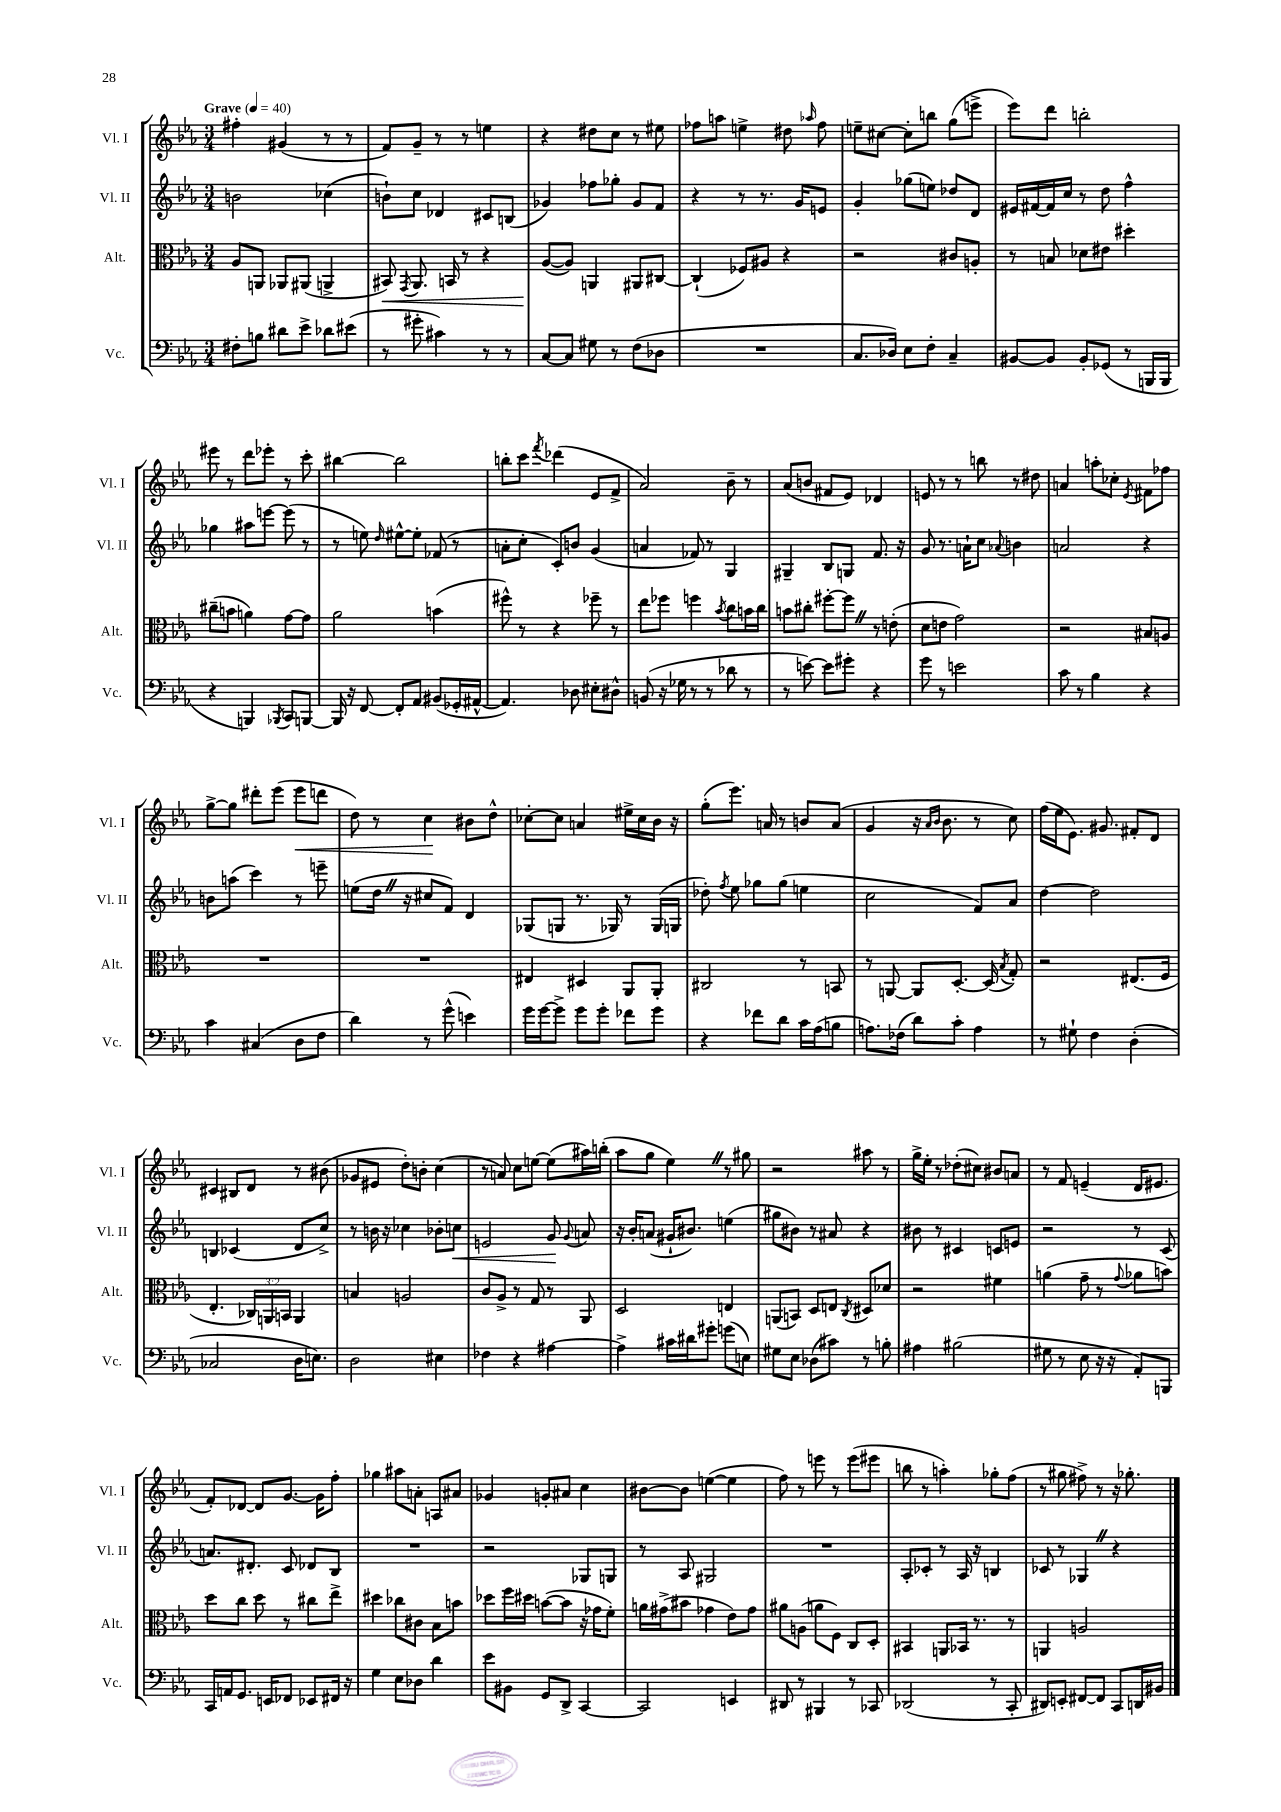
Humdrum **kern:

**kern	**kern	**dynam	**kern	**dynam	**kern	**dynam
*part4	*part3	*part3	*part2	*part2	*part1	*part1
*staff4	*staff3	*staff3	*staff2	*staff2	*staff1	*staff1
*I"Vc.	*I"Alt.	*	*I"Vl. II	*	*I"Vl. I	*
*I'Vc.	*I'Alt.	*	*I'Vl. II	*	*I'Vl. I	*
*clefF4	*clefC3	*	*clefG2	*	*clefG2	*
*k[b-e-a-]	*k[b-e-a-]	*	*k[b-e-a-]	*	*k[b-e-a-]	*
*M3/4	*M3/4	*	*M3/4	*	*M3/4	*
*MM40	*MM40	*	*MM40	*	*MM40	*
=1	=1	=1	=1	=1	=1	=1
!	!	!	!	!	!LO:TX:a:B:t=Grave	!
8F#X'\L	8A-/L	.	2bn\	.	4ff#X'\	.
8Bn\J	8AAn/J	.	.	.	.	.
8d#X\L	8AA-X/L	.	.	.	(4g#X/	.
8e-^\J	(8AA#X/J	.	.	.	.	.
8d-X\L	4AAn^/	.	(4cc-X\	.	8r	.
(8e#X\J	.	.	.	.	8r	.
=2	=2	=2	=2	=2	=2	=2
!	!	!LO:HP:b	!	!	!	!
8r	8BB#X/)	<	8bn`\L)	.	8f/L)	.
.	8qGG/	.	.	.	.	.
8g#X'\	8.AA-/	.	8cc\J	.	8g~/J	.
4c#X\)	.	.	4d-X/	.	8r	.
.	16BBn/	.	.	.	.	.
.	8r	.	.	.	8r	.
8r	4r	.	8c#X/L	.	4een\	.
8r	.	.	(8Bn/J	.	.	.
=3	=3	=3	=3	=3	=3	=3
[8C/L	([8A-/L	.	4g-X/)	.	4r	.
8C/J]	8A-/J])	[	.	.	.	.
8G#X\	4AAn/	.	8ff-X\L	.	8dd#X\L	.
8r	.	.	8gg-X'\J	.	8cc\J	.
(8F\L	8AA#X/L	.	8g-/L	.	8r	.
8D-X\J	[8C#X/J	.	8f/J	.	8ee#X\	.
=4	=4	=4	=4	=4	=4	=4
2.r	(4C#`/]	.	4r	.	8ff-X\L	.
.	.	.	.	.	8aan\J	.
.	8F-X/L)	.	8r	.	4een^\	.
.	8A#X/J	.	8.r	.	.	.
.	4r	.	.	.	8dd#X\	.
.	.	.	16g/KL	.	.	.
.	.	.	.	.	16qqaa-X/	.
.	.	.	8en/J	.	8ff-\	.
=5	=5	=5	=5	=5	=5	=5
8.C/L	2r	.	4g'/	.	8een~\L	.
.	.	.	.	.	[8cc#X\J	.
16D-X/Jk)	.	.	.	.	.	.
8E-\L	.	.	(8gg-X\L	.	8cc#'\L]	.
8F'\J	.	.	8een\J)	.	8bbn\J	.
4C~/	8c#X/L	.	8dd-X/L	.	(8gg\L	.
.	8An'/J	.	8d/J	.	8eeen^\J	.
=6	=6	=6	=6	=6	=6	=6
[8BB#X/L	8r	.	16e#X/LL	.	8eee-\L)	.
.	.	.	[16f#X/	.	.	.
8BB#/J]	8Bn/	.	16f#/]	.	8ddd\J	.
.	.	.	16cc/JJ	.	.	.
8BB#'/L	8d-X\L	.	8r	.	2bbn'\	.
(8GG-X/J	8e#X\J	.	8dd\	.	.	.
8r	4dd#X'\	.	4ff^^\	.	.	.
16BBBn/LL	.	.	.	.	.	.
16BBB/JJ	.	.	.	.	.	.
!!LO:LB:g=z
=7	=7	=7	=7	=7	=7	=7
4r	(8cc#X~\L	.	4gg-X\	.	8eee#X\	.
.	8bn\J	.	.	.	8r	.
4BBBn/)	4an\)	.	8aa#X\L	.	8ddd\L	.
.	.	.	[8eeen\J	.	8eee-X'\J	.
8qBBB-X/	.	.	.	.	.	.
8CC/L	[8g\L	.	(8eee\]	.	8r	.
[8BBBn/J	8g\J]	.	8r	.	8ccc'\	.
=8	=8	=8	=8	=8	=8	=8
16BBB/]	2a-\	.	8r	.	[4bb#X\	.
16r	.	.	.	.	.	.
[8FF/	.	.	8een\)	.	.	.
.	.	.	16qqdd/	.	.	.
8FF'/L]	.	.	[8ee#X^^\L	.	2bb#\]	.
8AA-/J	.	.	8ee#'\J]	.	.	.
(8BB#X/L	(4bn\	.	(8f-X/	.	.	.
16GG-X'/L	.	.	8r	.	.	.
[16AA#X^^/JJ	.	.	.	.	.	.
=9	=9	=9	=9	=9	=9	=9
4.AA#/])	8ff#X^^\)	.	8an'\L	.	8bbn'\L	.
.	8r	.	8cc'\J	.	8ccc\J	.
.	.	.	.	.	8qfff/	.
.	4r	.	8c'/L)	.	(4ddd-X\	.
8D-X\	.	.	8bn/J	.	.	.
8E#X'\L	8ff-X~\	.	(4g/	.	8e-/L	.
8D#X^^\J	8r	.	.	.	8f^/J	.
=10	=10	=10	=10	=10	=10	=10
(8BBn/	8ee-\L	.	4an/	.	2a-/)	.
16r	8ff-X\J	.	.	.	.	.
16G-X\	.	.	.	.	.	.
8r	4ffn\	.	8f-X/)	.	.	.
8r	.	.	8r	.	.	.
.	8qb-/	.	.	.	.	.
8d-X\	8cc\L	.	4G/	.	8b-~\	.
8r	16bn\L	.	.	.	8r	.
.	16cc\JJ	.	.	.	.	.
=11	=11	=11	=11	=11	=11	=11
8r	8bn\L	.	4G#X~/	.	(8a-/L	.
[8en\)	8cc#X'\J	.	.	.	8bn/J	.
8e\L]	[8ff#X'\L	.	8B-/L	.	8f#X/L	.
8g#X'\J	8ff#Z\J]	.	8Gn/J	.	8e-/J)	.
4r	8r	.	8.f/	.	4d-X/	.
.	(8en'\	.	.	.	.	.
.	.	.	16r	.	.	.
=12	=12	=12	=12	=12	=12	=12
8g\	8d\L	.	8g/	.	8en/	.
8r	8en\J	.	8.r	.	8r	.
2en\	2g\)	.	.	.	8r	.
.	.	.	16an`\KL	.	.	.
.	.	.	8cc\J	.	8bbn\	.
.	.	.	8qqa-X/	.	.	.
.	.	.	4bn\	.	8r	.
.	.	.	.	.	8dd#X\	.
=13	=13	=13	=13	=13	=13	=13
8c\	2r	.	2an/	.	4an/	.
8r	.	.	.	.	.	.
4B-\	.	.	.	.	8aan'\L	.
.	.	.	.	.	8cc-X'\J	.
.	.	.	.	.	8qe-/	.
4r	8B#X/L	.	4r	.	8f#X\L	.
.	8An/J	.	.	.	8ff-X\J	.
!!LO:LB:g=z
=14	=14	=14	=14	=14	=14	=14
4c\	2.r	.	8bn\L	.	[8gg^\L	.
.	.	.	(8aan\J	.	8gg\J]	.
(4C#X/	.	.	4ccc\)	.	8ddd#X'\L	.
.	.	.	.	.	(8eee-\J	.
!	!	!	!	!	!	!LO:HP:b
8D\L	.	.	8r	.	8eee-\L	<
8F\J	.	.	8eeen~\	.	8dddn\J	.
=15	=15	=15	=15	=15	=15	=15
4d\)	2.r	.	(8een\L	.	8dd\)	.
.	.	.	16ddZ\Jk	.	8r	.
.	.	.	16r	.	.	.
8r	.	.	8cc#X/L	.	4cc\	.
(8g^^\	.	.	8f/J)	.	.	.
4en\)	.	.	4d/	.	8b#X\L	[
.	.	.	.	.	8dd^^\J	.
=16	=16	=16	=16	=16	=16	=16
16g\LL	4E#X/	.	(8G-X/L	.	[8cc-X'\L	.
[16g\J	.	.	.	.	.	.
8g^\J]	.	.	8Gn/J	.	8cc-\J]	.
8g\L	4D#X/	.	8.r	.	4an/	.
8g'\J	.	.	.	.	.	.
.	.	.	16G-X/)	.	.	.
8f-X\L	8AA-/L	.	8r	.	16ee#X^\LL	.
.	.	.	.	.	16cc-\	.
8g\J	8AA-'/J	.	(16G-/LL	.	16b-\JJ	.
.	.	.	16Gn/JJ	.	16r	.
=17	=17	=17	=17	=17	=17	=17
4r	2C#X/	.	8dd-X'\)	.	(8gg'\L	.
.	.	.	8qff/	.	.	.
.	.	.	8ee-\	.	8.eee-\J)	.
8f-X\L	.	.	8gg-X\L	.	.	.
.	.	.	.	.	16an/	.
8d\J	.	.	(8gg-\J	.	8r	.
16c\LL	8r	.	4een\	.	8bn/L	.
(16A-\J	.	.	.	.	.	.
8Bn\J	8BBn/	.	.	.	(8a/J	.
=18	=18	=18	=18	=18	=18	=18
8.An\L)	8r	.	2cc\	.	4g/	.
.	[8AAn/	.	.	.	.	.
(16F-X\Jk	.	.	.	.	.	.
8d\L)	8AA/L]	.	.	.	16r	.
.	.	.	.	.	16qqa-/LL	.
.	.	.	.	.	16qqb-/JJ	.
.	.	.	.	.	8.b-\	.
8c'\J	[8.D'/J	.	.	.	.	.
4A\	.	.	8f/L)	.	8r	.
.	(16D/]	.	.	.	.	.
.	8qB-/	.	.	.	.	.
.	8G'/)	.	8a-/J	.	8cc\)	.
=19	=19	=19	=19	=19	=19	=19
8r	2r	.	[4dd\	.	(16ff\LL	.
.	.	.	.	.	16ee-\J	.
8G#X`\	.	.	.	.	8.e-\J)	.
4F\	.	.	2dd\]	.	.	.
.	.	.	.	.	8.g#X/	.
(4D'\	(8.E#X/L	.	.	.	8f#X'/L	.
.	.	.	.	.	8d/J	.
.	16F/Jk	.	.	.	.	.
!!LO:LB:g=z
=20	=20	=20	=20	=20	=20	=20
2C-X/	4.E-'/	.	4Bn/	.	4c#X/	.
.	.	.	(4c-X/	.	8B#X/L	.
.	24C-X/LL)	.	.	.	8d/J	.
.	24AAn/	.	.	.	.	.
.	24BBn/JJ	.	.	.	.	.
16D\KL	4AA/	.	8d/L	.	8r	.
8.En\J)	.	.	.	.	.	.
.	.	.	8cc^/J)	.	(8b#X\	.
=21	=21	=21	=21	=21	=21	=21
2D\	4Bn/	.	8r	.	8g-X/L	.
.	.	.	16bn\	.	8e#X/J	.
.	.	.	16r	.	.	.
.	2An/	.	4cc-X\	.	8dd'\L)	.
.	.	.	.	.	8bn'\J	.
4E#X\	.	.	8b-X'\L	.	(4cc\	.
!	!	!	!	!LO:HP:b	!	!
.	.	.	8ccn\J	<	.	.
=22	=22	=22	=22	=22	=22	=22
4F-X\	8c/L	.	2en/	.	8r	.
.	8A-^/J	.	.	.	8an/)	.
4r	8r	.	.	.	8cc\L	.
.	8G/	.	.	.	[8een\J	.
[4A#X\	8r	.	8g/	.	(8ee\L]	.
.	.	.	8qqg/	.	.	.
.	8AA-/	.	8an/	[	16aa#X\L)	.
.	.	.	.	.	(16bbn'\JJ	.
=23	=23	=23	=23	=23	=23	=23
4A#^\]	2D/	.	16r	.	8aa-\L	.
.	.	.	16b-'/KL	.	.	.
.	.	.	(8an/J	.	8gg\J	.
16c#X\LL	.	.	16g#X`/KL	.	4ee-Z\)	.
16d#X\J	.	.	8.b#X/J)	.	.	.
8g#X'\J	.	.	.	.	.	.
(8gn\L	4En/	.	(4een\	.	8r	.
8En\J)	.	.	.	.	8gg#X\	.
=24	=24	=24	=24	=24	=24	=24
8G#X\L	(8AAn/L	.	8gg#X\L	.	2r	.
8E-\J	8BBn/J)	.	8b#X\J)	.	.	.
(8D-X\L	8D/L	.	8r	.	.	.
8c#X\J)	8En/J	.	8a#X/	.	.	.
.	8qC/	.	.	.	.	.
8r	8D#X/L	.	4r	.	8aa#X\	.
8Bn'\	8d-X/J	.	.	.	8r	.
=25	=25	=25	=25	=25	=25	=25
4A#X\	2r	.	8b#X\	.	16gg^\LL	.
.	.	.	.	.	16ee-'\JJ	.
.	.	.	8r	.	8r	.
(2B#X\	.	.	4c#X/	.	(8dd-X'\L	.
.	.	.	.	.	8cc#X\J)	.
.	4f#X\	.	8cn/L	.	8b#X/L	.
.	.	.	8en/J	.	8an/J	.
=26	=26	=26	=26	=26	=26	=26
8G#X\	(4an\	.	2r	.	8r	.
8r	.	.	.	.	8f/	.
8E-\	8g~\	.	.	.	(4en~/	.
16r	8r	.	.	.	.	.
16r	.	.	.	.	.	.
.	8qqg/	.	.	.	.	.
8AA-'/L)	8a-X\L	.	8r	.	16d/KL	.
.	.	.	.	.	8.e#X/J	.
8BBBn/J	8bn\J)	.	(8c/	.	.	.
!!LO:LB:g=z
=27	=27	=27	=27	=27	=27	=27
16CC/LL	8dd\L	.	8.an/L)	.	8f'/L)	.
16AAn/J	.	.	.	.	.	.
8.GG/J	8cc\J	.	.	.	[8d-X/J	.
.	.	.	8.d#X'/J	.	.	.
.	8dd\	.	.	.	8d-/L]	.
16EEn/KL	.	.	.	.	.	.
8FF-X/J	8r	.	8c/	.	[8.g/J	.
8EE-X/L	8cc#X\L	.	8d-X/L	.	.	.
.	.	.	.	.	16g\KL]	.
16FF#X/Jk	8ee-^\J	.	8B-/J	.	8ff'\J	.
16r	.	.	.	.	.	.
=28	=28	=28	=28	=28	=28	=28
4G\	4dd#X\	.	2.r	.	4gg-X\	.
8E-\L	8cc-X\L	.	.	.	8aa#X\L	.
8D-X\J	8c#X\J	.	.	.	8an'\J	.
4d\	8B-\L	.	.	.	8An/L	.
.	8bn\J	.	.	.	8a#X/J	.
=29	=29	=29	=29	=29	=29	=29
8e-\L	8dd-X\L	.	2r	.	4g-X/	.
8BB#X\J	16ff\L	.	.	.	.	.
.	16dd#X\JJ	.	.	.	.	.
8GG/L	([8bn\L	.	.	.	8gn'/L	.
8DD^/J	8b\J]	.	.	.	8a#X/J	.
[4CC/	16r	.	8G-X/L	.	4cc\	.
.	16g-X\KL	.	.	.	.	.
.	8f'\J)	.	8Gn/J	.	.	.
=30	=30	=30	=30	=30	=30	=30
2CC/]	16an\LL	.	8r	.	[8b#X\L	.
.	(16g#X^\J	.	.	.	.	.
.	8b#X\J	.	8A-/	.	8b#\J]	.
.	4g-X\	.	2G#X/	.	([4een\	.
4EEn/	8e-\L)	.	.	.	4ee\]	.
.	8g-\J	.	.	.	.	.
=31	=31	=31	=31	=31	=31	=31
8DD#X/	8a#X\L	.	2.r	.	8ff\)	.
8r	(8An\J	.	.	.	8r	.
4BBB#X/	8an\L	.	.	.	8eeen\	.
.	8F\J)	.	.	.	8r	.
8r	8C/L	.	.	.	(8eee\L	.
8CC-X/	8D'/J	.	.	.	8eee#X\J	.
=32	=32	=32	=32	=32	=32	=32
(2DD-X/	4BB#X/	.	8A-'/L	.	8bbn\	.
.	.	.	8c-X'/J	.	8r	.
.	8AAn/L	.	8r	.	4aan'\)	.
.	16BB-X/Jk	.	16A-/	.	.	.
.	8.r	.	16r	.	.	.
8r	.	.	4Bn/	.	8gg-X'\L	.
8CC'/	8r	.	.	.	(8ff\J	.
=33	=33	=33	=33	=33	=33	=33
8DD#X/L)	4AAn/	.	8c-X/	.	8r	.
8EEn'/J	.	.	8r	.	8gg#X\	.
[8FF#X/L	2An/	.	4G-XZ/	.	8ff#X^\)	.
8FF#/J]	.	.	.	.	8r	.
8CC/L	.	.	4r	.	16r	.
.	.	.	.	.	8.gg-X'\	.
16DDn/L	.	.	.	.	.	.
16BB#X/JJ	.	.	.	.	.	.
==	==	==	==	==	==	==
*-	*-	*-	*-	*-	*-	*-
